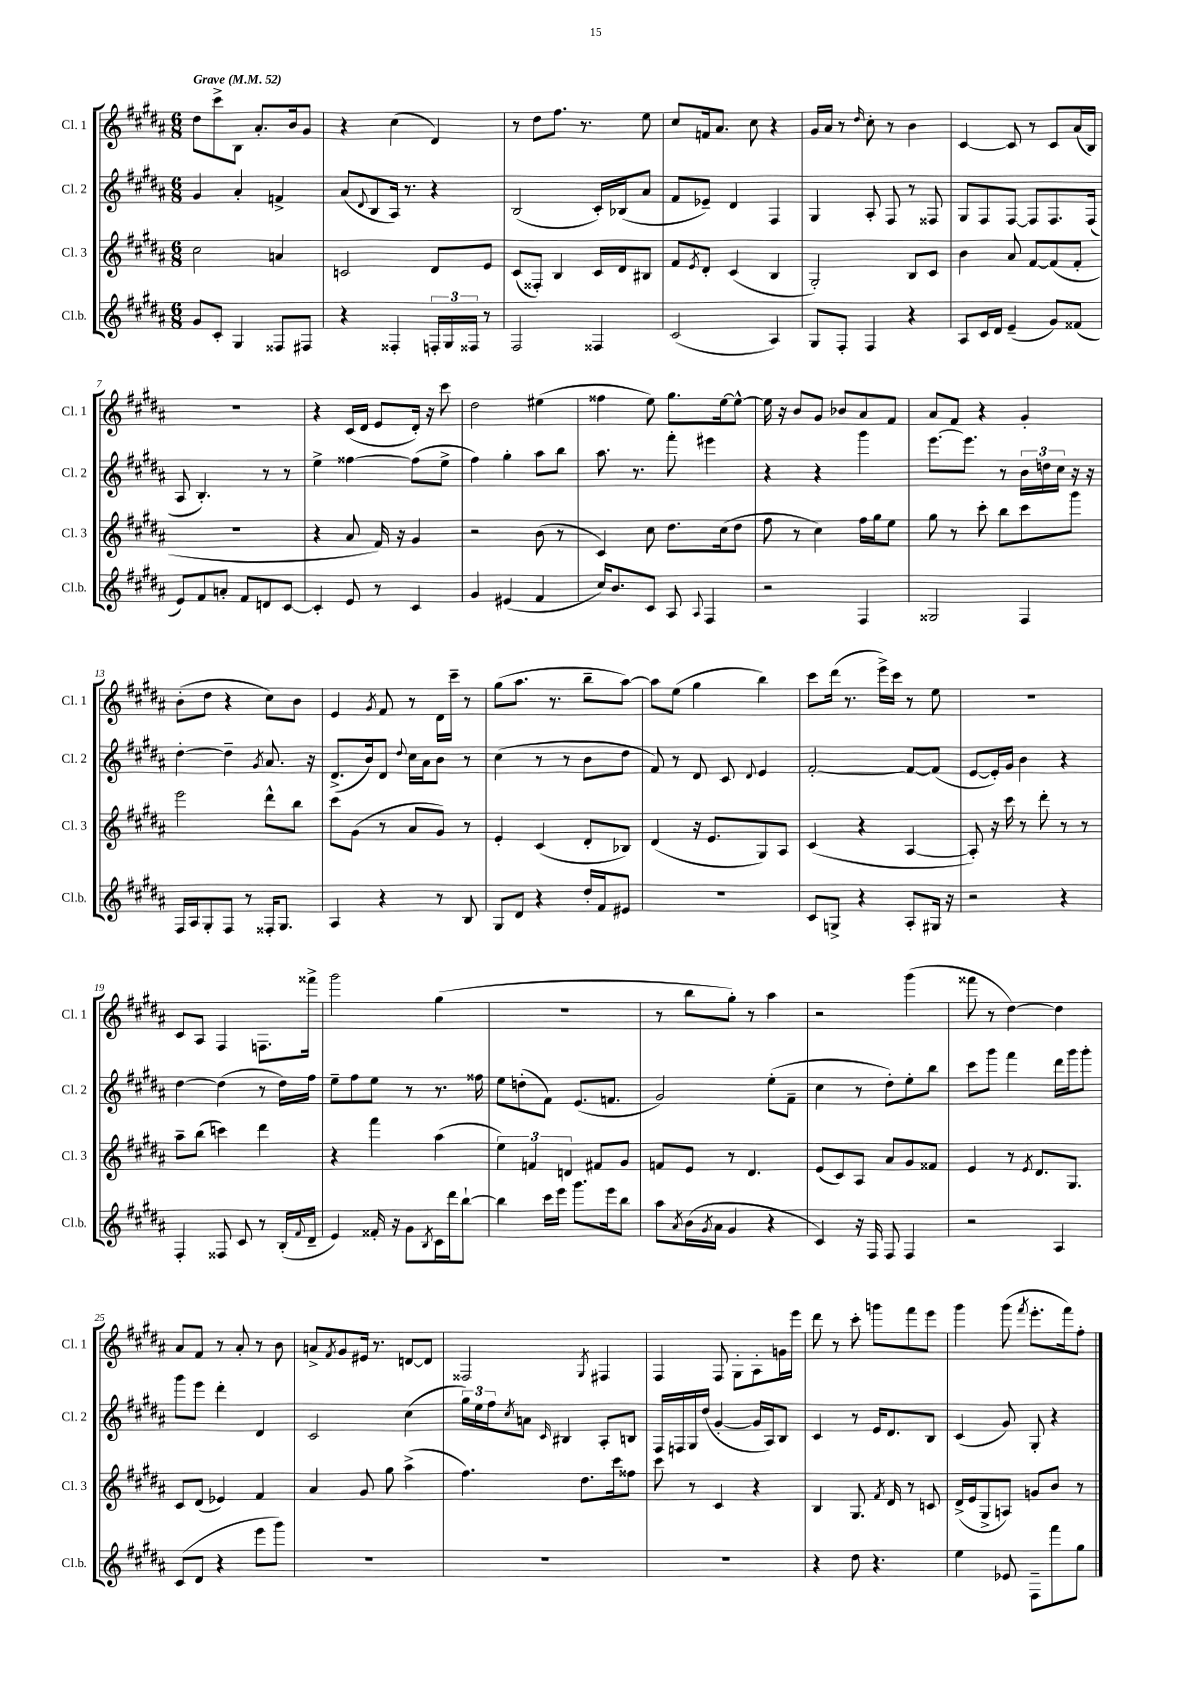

**kern	**kern	**kern	**kern
*part4	*part3	*part2	*part1
*staff4	*staff3	*staff2	*staff1
*I"Cl.b.	*I"Cl. 3	*I"Cl. 2	*I"Cl. 1
*I'Cl.b.	*I'Cl. 3	*I'Cl. 2	*I'Cl. 1
*clefG2	*clefG2	*clefG2	*clefG2
*k[f#c#g#d#a#]	*k[f#c#g#d#a#]	*k[f#c#g#d#a#]	*k[f#c#g#d#a#]
*M6/8	*M6/8	*M6/8	*M6/8
*MM52	*MM52	*MM52	*MM52
=1	=1	=1	=1
!	!	!	!LO:TX:a:B:t=Grave
8g#/L	2cc#\	4g#/	8dd#\L
8c#'/J	.	.	8ccc#^\
4G#/	.	4a#'/	8B\J
.	.	.	8.a#'/L
8F##X/L	4an/	4fn^/	.
.	.	.	16b/k
8F#X/J	.	.	8g#/J
=2	=2	=2	=2
4r	2cn/	(8a#/L	4r
.	.	8qqd#/	.
.	.	8B/	.
4F##X'/	.	16A#/Jk)	(4cc#\
.	.	8.r	.
24Fn'/LL	8d#/L	4r	4d#/)
24G#/	.	.	.
24F##X/JJ	.	.	.
8r	8e/J	.	.
=3	=3	=3	=3
2F#/	(8c#/L	(2B/	8r
.	8F##X'/J)	.	8dd#\L
.	4B/	.	8.ff#\J
.	.	.	8.r
4F##X/	16c#/LL	16c#'/LL)	.
.	16d#/J	(16B-X/J	.
.	8B#X/J	8a#/J	8ee\
=4	=4	=4	=4
(2c#/	8f#/L	8f#/L	8cc#/L
.	8qe/	.	.
.	8d#'/J	8e-X~/J)	16fn/k
.	.	.	8.a#/J
.	(4c#/	4d#/	.
.	.	.	8cc#\
4A#/)	4B/	4F#/	4r
=5	=5	=5	=5
8G#/L	2G#'/)	4G#/	16g#/LL
.	.	.	16a#/JJ
8F#'/J	.	.	8r
.	.	.	16qqdd#/
4F#/	.	8A#'/	8cc#'\
.	.	8F#/	8r
4r	8B/L	8r	4b\
.	8c#/J	8F##X/	.
=6	=6	=6	=6
8A#/L	4b\	8G#/L	[4c#/
16c#/L	.	8F#/	.
16d#/JJ	.	.	.
(4e~/	8a#/	[8F#/J	8c#/]
.	[8f#/L	8F#/L]	8r
8g#/L)	(8f#/]	8.F#/	8c#/L
(8f##X/J	8f#'/J	.	(16a#/L
.	.	(16F#/Jk	16B/JJ)
!!LO:LB:g=z
=7	=7	=7	=7
8e/L)	2.r	8A#/	2.r
8f#/	.	4.B'/)	.
8an'/J	.	.	.
8f#/L	.	.	.
8dn/	.	8r	.
[8c#/J	.	8r	.
=8	=8	=8	=8
4c#'/]	4r	4ee^\	4r
8e/	8a#/	[4ff##X\	(16c#/LL
.	.	.	16d#/JJ
8r	16f#/)	.	8e/L
.	16r	.	.
4c#/	4g#/	(8ff##\L]	16d#'/Jk)
.	.	.	16r
.	.	8ee^\J	8ccc#\
=9	=9	=9	=9
4g#/	2r	4ff#\)	2dd#\
(4e#X/	.	4gg#'\	.
4f#/	(8b\	8aa#\L	(4ee#X\
.	8r	8bb\J	.
=10	=10	=10	=10
16cc#/KL)	4c#/)	8.aa#\	4ff##X\
8.b/	.	.	.
.	.	8.r	.
8c#/J	8cc#\	.	8ee\)
8A#/	8.dd#\L	8fff#'\	8.gg#\L
8qqA#/	.	.	.
4F#/	.	4eee#X\	.
.	(16cc#\k	.	[16ee\k
.	8dd#\J	.	8ee^^\J_
=11	=11	=11	=11
2r	8ff#\	4r	16ee\]
.	.	.	16r
.	8r	.	8b/L
.	4cc#\)	4r	8g#/J
.	.	.	8b-X/L
4F#/	16ff#\LL	4ggg#\	8a#/
.	16gg#\J	.	.
.	8ee\J	.	8f#/J
=12	=12	=12	=12
2G##X/	8gg#\	[8.eee\L	8a#/L
.	8r	.	8f#/J
.	.	8.eee\J]	.
.	8ccc#'\	.	4r
.	8bb\L	8r	.
4F#/	8ccc#\	24b\LL	4g#'/
.	.	24ddn\	.
.	.	24cc#\JJ	.
.	8ggg#\J	16r	.
.	.	16r	.
!!LO:LB:g=z
=13	=13	=13	=13
16F#/LL	2eee\	[4dd#'\	(8b'\L
16A#/J	.	.	.
8G#'/	.	.	8dd#\J
8F#/J	.	4dd#~\]	4r
8r	.	.	.
.	.	8qg#/	.
16F##X'/KL	8ddd#^^\L	8.a#/	8cc#\L)
8.G#/J	.	.	.
.	8bb\J	.	8b\J
.	.	16r	.
=14	=14	=14	=14
4A#/	8ccc#\L	(8.d#^/L	4e/
.	(8g#\J	.	.
.	.	16b/k)	.
.	.	.	8qg#/
4r	8r	8d#/J	8f#/
.	.	8qqdd#/	.
.	8a#/L	16cc#\LL	8r
.	.	16a#\J	.
8r	8g#/J)	8b\J	16d#\LL
.	.	.	16ccc#~\JJ
8B/	8r	8r	8r
=15	=15	=15	=15
8G#/L	4e'/	(4cc#\	(8gg#\L
8d#/J	.	.	8.aa#\J
4r	(4c#/	8r	.
.	.	.	8.r
.	.	8r	.
16dd#'/LL	8d#'/L	8b\L	8bb~\L
16f#/J	.	.	.
8e#X/J	8B-X/J)	8dd#\J	[8aa#\J)
=16	=16	=16	=16
2.r	(4d#/	8f#/)	8aa#\L]
.	.	8r	(8ee\J
.	16r	8d#/	4gg#\
.	8.e/L	.	.
.	.	8c#/	.
.	.	8qqd#/	.
.	8G#/)	4e/	4bb\)
.	8A#/J	.	.
=17	=17	=17	=17
8c#/L	(4c#/	[2f#'/	8ccc#\L
8Gn^/J	.	.	(16ddd#\Jk
.	.	.	8.r
4r	4r	.	.
.	.	.	16eee^\LL)
.	.	.	16ccc#\JJ
8A#'/L	[4A#/	8f#/L_	8r
16G#X/Jk	.	(8f#/J]	8ee\
16r	.	.	.
=18	=18	=18	=18
2r	8A#'/])	[8e/L	2.r
.	16r	16e'/L])	.
.	16ccc#\	16g#/JJ	.
.	8r	4b\	.
.	8ddd#'\	.	.
4r	8r	4r	.
.	8r	.	.
!!LO:LB:g=z
=19	=19	=19	=19
4F#'/	8aa#~\L	[4dd#\	8c#/L
.	(8bb\J	.	8A#/J
8F##X/	4cccn\)	(4dd#\]	4F#/
8c#/	.	.	.
8r	4ddd#\	8r	8.Fn\L
(16B'/LL	.	16dd#\LL)	.
8qqf#/	.	.	.
16d#~/JJ	.	16ff#\JJ	16fff##X^\Jk
=20	=20	=20	=20
4e/)	4r	8ee~\L	2ggg#\
.	.	8ff#\	.
16f##X'/	4fff#\	8ee\J	.
16r	.	.	.
8g#\L	.	8r	.
8qB/	.	.	.
16c#\L	(4aa#\	8.r	(4gg#\
16ddd#\J	.	.	.
[8bb`\J	.	.	.
.	.	16ff##X\	.
=21	=21	=21	=21
4bb\]	6ee\)	8ee\L	2.r
.	.	(8ddn'\	.
.	6fn/	.	.
16ccc#\LL	.	8f#\J)	.
16eee\JJ	.	.	.
.	6dn/	.	.
8.ggg#\L	.	(8.e/L	.
.	8f#X/L	.	.
16eee\k	.	8.fn/J	.
8bb\J	8g#/J	.	.
=22	=22	=22	=22
8aa#\L	8fn/L	2g#/)	8r
8qa#/	.	.	.
(16b\L	8e/J	.	8bb\L
8qg#/	.	.	.
16a#\JJ	.	.	.
4g#/	8r	.	8gg#'\J)
.	4.d#/	.	8r
4r	.	(8ee'\L	4aa#\
.	.	8f#~\J	.
=23	=23	=23	=23
4c#/)	(8e/L	4cc#\	2r
.	8c#/)	.	.
16r	8A#/J	8r	.
16F#/	.	.	.
8F#/	8a#/L	8dd#'\L)	.
4F#/	8g#/	8ee'\	(4ggg#\
.	8f##X/J	8bb\J	.
=24	=24	=24	=24
2r	4e/	8ccc#\L	8fff##X\
.	.	8ggg#\J	8r
.	8r	4fff#\	[4dd#\)
.	8qe/	.	.
.	8.d#/L	.	.
4A#/	.	16ddd#\LL	4dd#\]
.	8.G#/J	16ggg#\J	.
.	.	8ggg#'\J	.
!!LO:LB:g=z
=25	=25	=25	=25
(8c#/L	8c#/L	8ggg#\L	8a#/L
8d#/J	(8d#/J	8eee\J	8f#/J
4r	4e-X/)	4ddd#'\	8r
.	.	.	8a#'/
8eee\L	4f#/	4d#/	8r
8ggg#\J)	.	.	8b\
=26	=26	=26	=26
2.r	4a#/	2c#/	8an^/L
.	.	.	8qf#/
.	.	.	8g#/
.	8g#/	.	16e#X/Jk
.	.	.	8.r
.	8gg#\	.	.
.	(4aa#^\	(4cc#\	[8dn/L
.	.	.	8d/J]
=27	=27	=27	=27
2.r	4.ff#\)	24gg#\LL)	2F##X/
.	.	24ee\	.
.	.	24ff#\J	.
.	.	8qcc#/	.
.	.	8an\J	.
.	.	16qqc#/	.
.	.	4B#X/	.
.	8.dd#\L	.	.
.	.	.	8qG#/
.	.	8A#'/L	4F#X/
.	16ccc#\k	.	.
.	8ff##X\J	8Bn/J	.
=28	=28	=28	=28
2.r	8ccc#\	16F#/LL	4F#/
.	.	16Fn/	.
.	8r	16G#/	.
.	.	(16dd#/JJ	.
.	4c#/	[4g#'/	8F#/
.	.	.	8G#'\L
.	4r	16g#/LL]	8A#'\
.	.	16A#/J)	.
.	.	8B/J	16gn\L
.	.	.	16eee\JJ
=29	=29	=29	=29
4r	4B/	4c#/	8ddd#\
.	.	.	8r
8dd#\	8.G#/	8r	8ccc#'\
4.r	.	16e/KL	8gggn\L
.	8qf#/	.	.
.	16d#/	8.d#/	.
.	8r	.	8fff#\
.	8cn/	8B/J	8eee\J
=30	=30	=30	=30
4ee\	(16d#^/LL	(4c#/	4ggg#\
.	16e/J	.	.
.	8G#^/	.	.
8e-X/	8An/J)	8g#/)	(8ggg#\
.	.	.	8qfff#/
8F#~\L	8gn/L	8G#'/	8.eee'\L
8fff#\	8b/J	4r	.
.	.	.	16fff#\k)
8gg#\J	8r	.	8ff#'\J
==	==	==	==
*-	*-	*-	*-
